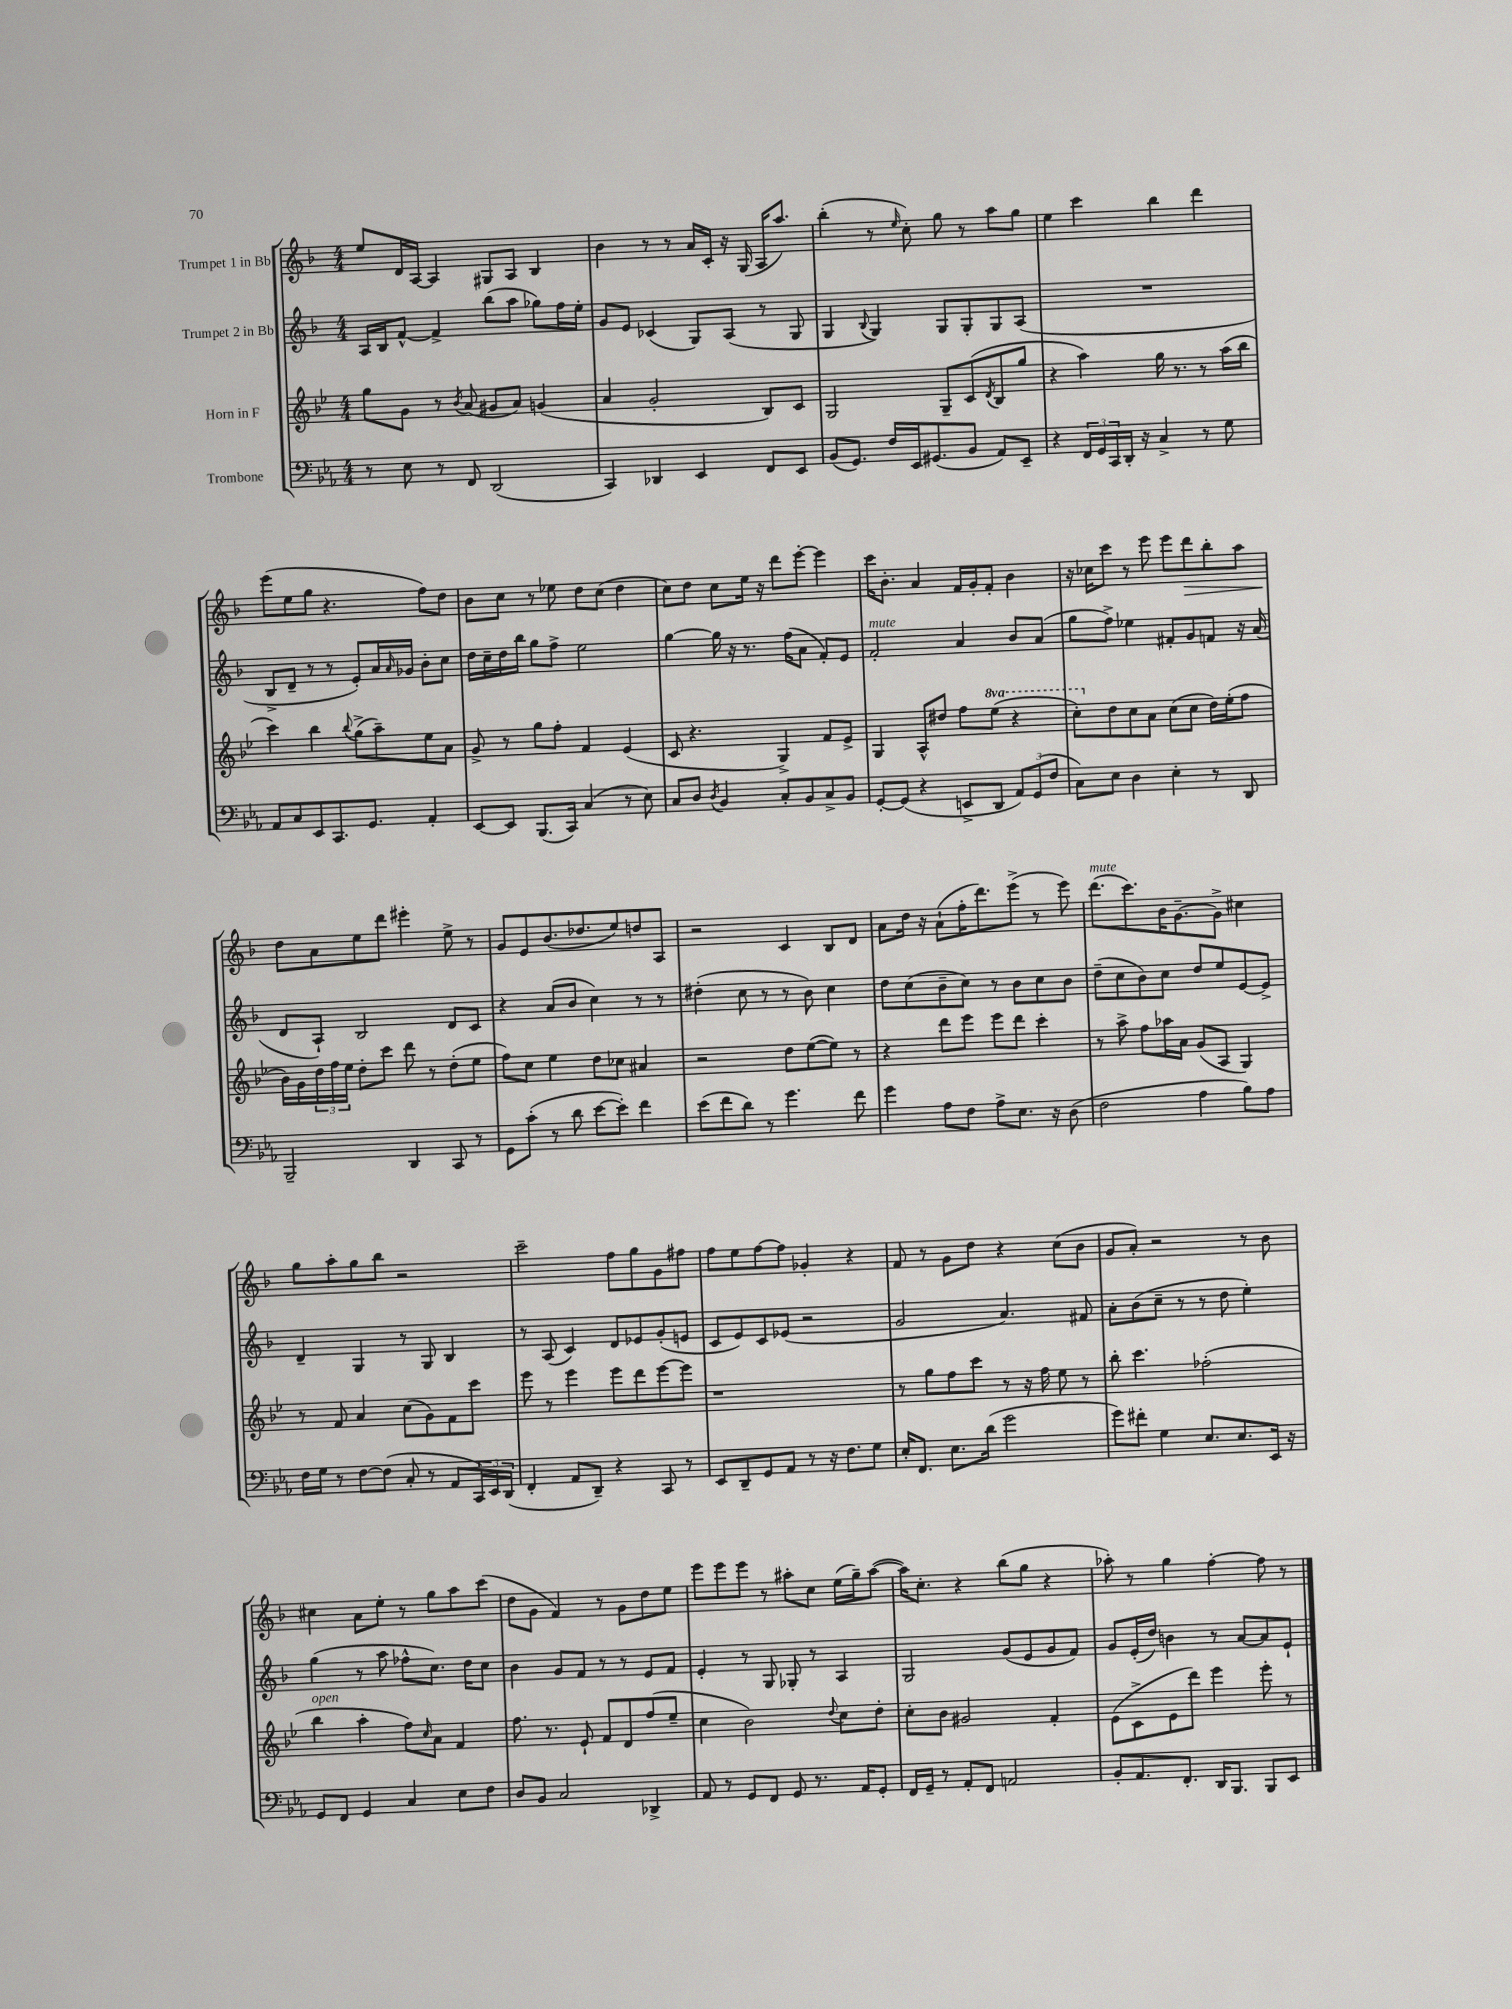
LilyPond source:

<<
\new StaffGroup <<
\new Staff = "s0" \with { instrumentName = "Trumpet 1 in Bb" } {
    \clef treble \key f \major \numericTimeSignature \time 4/4
    e''8 d'16 a16~ a4 gis8 a8 bes4 |
    bes'4 r8 r8 a'16 c'16-. r16 g16( a16 a''8.) |
    bes''4-.( r8 \grace { e''16 } c''8-.) g''8 r8 a''8 g''8 |
    e''4 c'''4 bes''4 d'''4 |
    e'''8( e''8 g''8 r4. f''8) d''8 |
    bes'8 c''8 r8 ees''8 d''8 c''8( d''4 |
    c''8) d''8 c''8 e''16 r16 d'''8 e'''8~-. e'''4 |
    c'''16 bes'8.-. a'4 f'16 g'16-. f'8-. bes'4 |
    r16 ces''16 c'''8 r8 e'''8 e'''8 d'''8\> bes''8-. a''8 |
    d''8\! a'8 e''8 d'''8 eis'''4-. e''8-> r8 |
    g'8 e'8 bes'8.( des''8. e''8) d''8 a8 |
    r2 c'4 bes8 d'8 |
    a'8 d''16 r16 a'8-!( f''16-. d'''8.) e'''8->( r8 e'''8) |
    d'''8.^\markup { \italic "mute" }( c'''8.) bes'16 g'8.~-- g'8-> cis''4 |
    g''8 a''8-. g''8 bes''8 r2 |
    c'''2-- f''8 g''8 g'8 fis''8 |
    f''8 e''8 f''8~ f''8 ges'4-. r4 |
    f'8 r8 g'8 d''8 r4 c''8( bes'8 |
    g'8 a'8-.) r2 r8 bes'8 |
    cis''4 a'8 e''8-. r8 g''8 a''8 c'''8( |
    d''8 g'8 f'4) r8 g'8 d''8 e''8 |
    e'''8 e'''8 e'''8 r8 ais''8-. c''8 e''16( g''16--) ais''8~( |
    ais''16) c''8.-. r4 bes''8( g''8 r4 |
    aes''8-.) r8 g''4 f''4~-. f''8 r8 \bar "|." |
}
\new Staff = "s1" \with { instrumentName = "Trumpet 2 in Bb" } {
    \clef treble \key f \major \numericTimeSignature \time 4/4
    a16 bes16 f'8~-^ f'4-> bes''8( a''8 ges''8) f''16 e''16-. |
    g'8 e'8 ces'4( g8) a8( r8 g8 |
    g4 \appoggiatura { bes8 } g4) g8 g8-. g8 a8( |
    R1 |
    bes8-> d'8-- r8 r8 e'8-.) a'16 \grace { a'16 } ges'16 bes'8-. c''8 |
    d''16 c''16-- d''16 bes''16 g''8 f''8-> e''2 |
    g''4~ g''16 r16 r8. f''16( a'8 f'8-.) e'8 |
    f'2-.^\markup { \italic "mute" } a'4 bes'8 a'8( |
    g''8 f''8->) ees''4 fis'8-. g'8 f'8 r16 a'16( |
    d'8 a8-!) bes2 d'8 c'8 |
    r4 a'8( bes'8 c''4) r8 r8 |
    dis''4-.( c''8 r8 r8 bes'8) c''4 |
    d''8 c''8( bes'8-- c''8) r8 bes'8 c''8 bes'8 |
    d''8--( c''8 bes'8) c''8 d''8 e''8 e'8~ e'8-> |
    d'4-- g4 r8 g8 bes4 |
    r8 a8( c'4) d'8 ees'8 g'8-.( e'8 |
    c'8 e'8) c'8 ees'8( r2 |
    g'2 a'4.) fis'8 |
    a'8-. bes'8( c''8-- r8 r8 d''8 e''4-.) |
    g''4( r8 a''8 fes''8-^ c''8.) d''16 c''8 |
    bes'4 g'8 f'8 r8 r8 e'8 f'8 |
    e'4-. r8 g8 ges8-. r8 a4 |
    g2 g'8( e'8 g'8 f'8) |
    g'8 e'16-.( d''16) b'4 r8 a'8~ a'8 e'8-! \bar "|." |
}
\new Staff = "s2" \with { instrumentName = "Horn in F" } {
    \clef treble \key bes \major \numericTimeSignature \time 4/4 \set Staff.ottavationMarkups = #ottavation-simple-ordinals
    g''8 g'8 r8 \acciaccatura { bes'8 } a'8( gis'8 a'8) g'4( |
    a'4 g'2-. bes8) c'8 |
    g2 g8-- c'8( \acciaccatura { d'8 } bes8 g''8 |
    r4 a''4) g''16 r8. r8 a''16( bes''16 |
    c'''4) bes''4 \appoggiatura { bes''8 } g''8->( a''8--) ees''8 a'8 |
    g'8-> r8 g''8 f''8-. f'4 ees'4( |
    c'8 r4. g4->) f'8 ees'8-> |
    g4 a8-^ dis''8 f''8 \ottava #1 ees'''8( r4 |
    c'''8-.) \ottava #0 d''8 c''8 a'8 c''8( c''8 d''16) ees''16-.( f''8 |
    bes'16) g'16 \tuplet 3/2 { d''16 f''16 ees''16 } d''8-. c'''8 d'''8 r8 d''8-.( ees''8 |
    f''8) c''8 ees''4 d''8 ces''8 ais'4 |
    r2 d''8 ees''8~( ees''8) r8 |
    r4 d'''8 ees'''8 ees'''8 d'''8 c'''4-. |
    r8 a''8-> f''8 aes''16 a'16 g'8( a8 g4) |
    r8 f'8 a'4 c''8( g'8) f'8 c'''8 |
    ees'''8 r8 ees'''4 ees'''8 d'''8 ees'''8~ ees'''8 |
    r1 |
    r8 g''8 f''8 c'''8 r8 r16 f''16 ees''8 r8 |
    bes''8-. c'''4. fes''2-.( |
    bes''4^\markup { \italic "open" } a''4-. f''8) \grace { c''16 } a'8 f'4 |
    f''8. r8. ees'8-! f'8 d'8 f''8( ees''8-- |
    c''4 bes'2) \appoggiatura { d''8 } c''8 d''8-. |
    c''8-. bes'8 gis'2 f'4-. |
    ees'8( c'8-> ees'8 d'''8) ees'''4 ees'''8-. r8 \bar "|." |
}
\new Staff = "s3" \with { instrumentName = "Trombone" } {
    \clef bass \key ees \major \numericTimeSignature \time 4/4
    r8 ees8 r8 f,8 d,2( |
    c,4) des,4 ees,4 f,8 ees,8 |
    bes,8( g,8.) f16 ees,16 gis,8.( bes,8 aes,8) ees,8-- |
    r4 \tuplet 3/2 { f,16 g,16 c,16 } d,16-. r16 c4-> r8 g8 |
    aes,8 c8 ees,8 c,8. g,8. aes,4-. |
    ees,8~ ees,8 bes,,8.( c,16) c4( r8 ees8) |
    c8 d8 \acciaccatura { d8 } bes,4 c8-. bes,8 c8-> bes,8 |
    g,8~-. g,8( r4 e,8-> d,8 \tuplet 3/2 { aes,8) g,8( f8 } |
    c8) ees8 d4 ees4-. r8 d,8 |
    bes,,2-- d,4 c,8 r8 |
    g,8 c'8-.( r8 d'8 ees'8~ ees'8-.) f'4 |
    ees'8( f'8 d'8) r8 g'4. f'8 |
    g'4 aes8 f8 aes8-> ees8. r16 d8( |
    f2 aes4 bes8) aes8 |
    f16 g16 r8 f8~ f8( c8-. r8 aes,8 \tuplet 3/2 { c,16) ees,16 d,16( } |
    f,4-. aes,8 d,8--) r4 c,8 r8 |
    ees,8 d,8-- g,8 aes,8 r8 r16 f8. g8 |
    ees16-. f,8. ees8. d'16( g'2 |
    g'8) fis'8-. g4 ees8. ees8. ees,16 r16 |
    g,8 f,8 g,4 c4 ees8 f8 |
    d8 bes,8 c2 des,4-> |
    aes,8 r8 g,8 f,8 g,8 r8. aes,16 g,8-. |
    f,16 g,16-- r8 aes,8-. f,8 a,2 |
    bes,8-. aes,8. f,8.-. d,16 bes,,8. bes,,8 ees,8 \bar "|." |
}
>>
>>
\layout { \context { \Score \remove "Bar_number_engraver" } }
